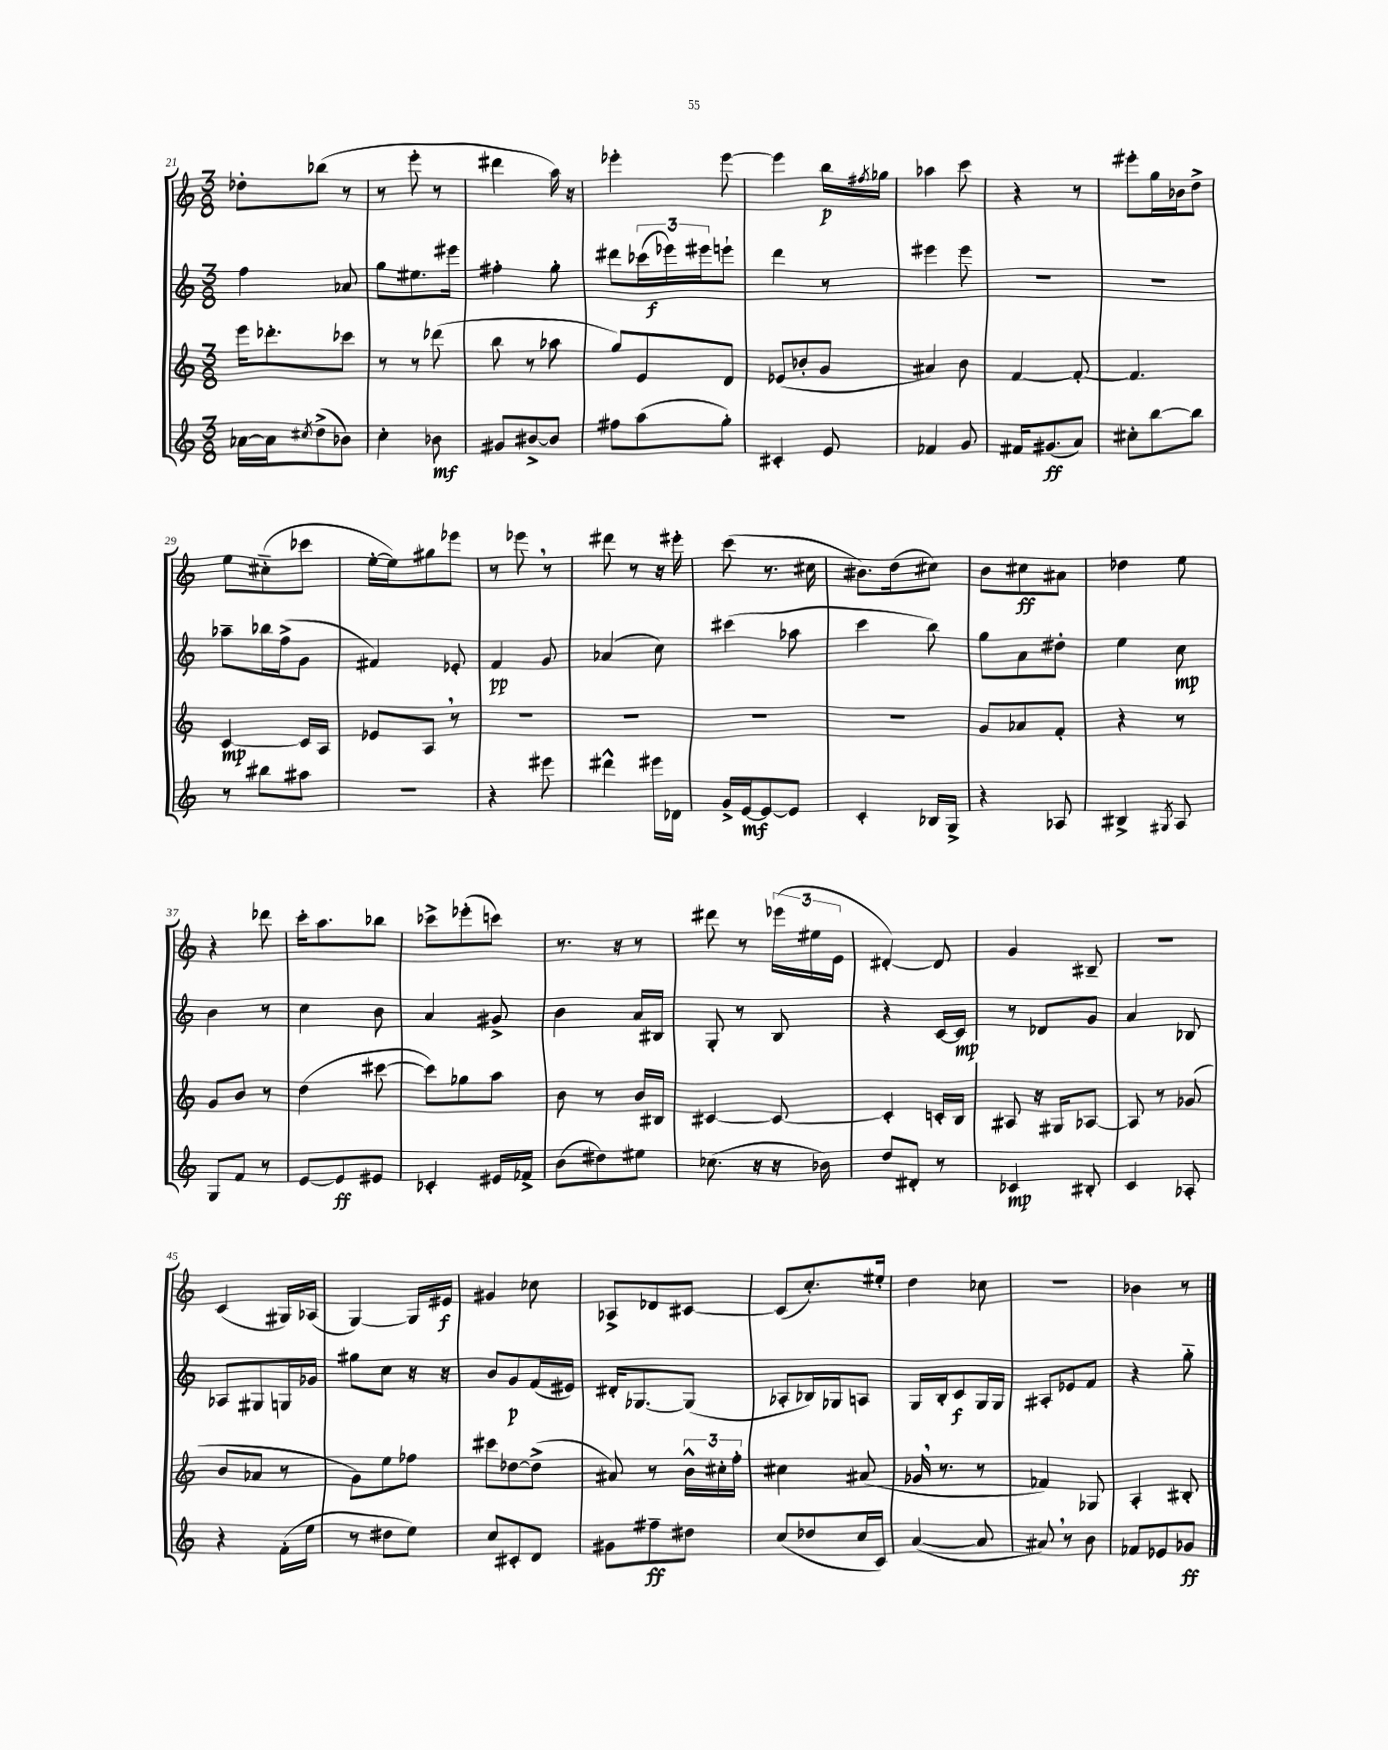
<<
\new StaffGroup <<
\new Staff = "s0" {
    \clef treble \key c \major \numericTimeSignature \time 3/8
    des''8-. bes''8( r8 |
    r8 e'''8-. r8 |
    dis'''4 a''16) r16 |
    ees'''4-. ees'''8~ |
    ees'''4 b''16\p \acciaccatura { fis''8 } ges''16 |
    aes''4 c'''8 |
    r4 r8 |
    eis'''8-. g''16 bes'16 d''8-> |
    e''8 cis''8-_( ces'''8 |
    e''16~-. e''16) gis''8 ees'''8 |
    r8 ees'''8 \breathe r8 |
    dis'''8 r8 r16 eis'''16-. |
    c'''8( r8. cis''16 |
    bis'8.) d''16( cis''8) |
    b'8 cis''8\ff ais'8 |
    des''4 e''8 |
    r4 des'''8 |
    c'''16-. a''8. bes''8 |
    ces'''8-> ees'''8-.( c'''8) |
    r8. r16 r8 |
    dis'''8 r8 \tuplet 3/2 { ees'''16( eis''16 e'16 } |
    dis'4~-.) dis'8 |
    g'4 bis8-- |
    R4. |
    c'4( gis16) aes16( |
    g4~) g16 eis'16\f |
    gis'4 ces''8 |
    aes8-> des'8 cis'8~ |
    cis'8( c''8.-.) eis''16-. |
    d''4 ces''8 |
    R4. |
    bes'4 r8 \bar "|." |
}
\new Staff = "s1" {
    \clef treble \key c \major \numericTimeSignature \time 3/8
    f''4 aes'8 |
    g''8 eis''8. eis'''16 |
    fis''4-. g''8-. |
    dis'''8 \tuplet 3/2 { ces'''16( ees'''16\f) eis'''16 } e'''8-! |
    d'''4 r8 |
    eis'''4 eis'''8 |
    R4. |
    R4. |
    aes''8-- bes''16 f''16->( g'8 |
    fis'4) ees'8-. |
    f'4\pp g'8 |
    aes'4( c''8) |
    cis'''4( aes''8 |
    c'''4 b''8) |
    g''8 a'8 dis''8-. |
    e''4 c''8\mp |
    b'4 r8 |
    c''4 b'8 |
    a'4 gis'8-> |
    b'4 a'16 bis16 |
    g8-. r8 b8 |
    r4 c'16~ c'16\mp |
    r8 des'8 g'8 |
    a'4 bes8 |
    aes8 gis8 g16 ges'16 |
    gis''8 c''8 r16 r16 |
    b'8 g'8\p f'16( eis'16) |
    dis'16-. ges8.~ ges8( |
    aes8-. bes16) ges16 a8 |
    g16 b16-. c'8\f g16 g16 |
    ais8-. ees'8 f'8 |
    r4 g''8-_ \bar "|." |
}
\new Staff = "s2" {
    \clef treble \key c \major \numericTimeSignature \time 3/8
    e'''16 des'''8.-. ces'''8 |
    r8 r8 des'''8( |
    b''8 r8 aes''8 |
    g''8) e'8 d'8 |
    ees'8( bes'8-. g'8 |
    ais'4) b'8 |
    f'4~ f'8~-. |
    f'4. |
    c'4~\mp c'16 a16 |
    ees'8 a8 \breathe r8 |
    R4. |
    R4. |
    R4. |
    R4. |
    g'8 aes'8 f'8-. |
    r4 r8 |
    g'8 b'8 r8 |
    d''4( cis'''8~ |
    cis'''8) ges''8 a''8 |
    b'8 r8 b'16 bis16 |
    cis'4~ cis'8~ |
    cis'4-. c'16-. b16 |
    ais8 r16 gis16 aes8~ |
    aes8 r8 ges'8( |
    b'8 aes'8 r8 |
    g'8) e''8 fes''8 |
    cis'''8 des''8~ des''8->( |
    ais'8) r8 \tuplet 3/2 { b'16-^ cis''16-. f''16-. } |
    cis''4 ais'8( |
    ges'16 \breathe r8. r8 |
    fes'4) ges8 |
    a4-. bis8-. \bar "|." |
}
\new Staff = "s3" {
    \clef treble \key c \major \numericTimeSignature \time 3/8
    aes'16~ aes'16 \acciaccatura { cis''8 } d''8->( bes'8) |
    c''4-. bes'8\mf |
    gis'8 bis'8~-> bis'8 |
    fis''8 a''8( g''8-.) |
    cis'4-. e'8 |
    fes'4 g'8 |
    fis'16 gis'8.\ff( a'8) |
    cis''8-. b''8~ b''8 |
    r8 bis''8 ais''8 |
    R4. |
    r4 eis'''8 |
    dis'''4-^ eis'''16 des'16 |
    g'16-> e'16~\mf e'8~ e'8 |
    c'4-. bes16 g16-> |
    r4 aes8 |
    bis4-> \acciaccatura { gis8 } a8 |
    g8 f'8 r8 |
    e'8~ e'8\ff eis'8 |
    ces'4-. eis'16 fes'16-> |
    b'8( dis''8) eis''8 |
    ces''8.( r16 r16 bes'16) |
    d''8 dis'8-. r8 |
    ces'4\mp bis8-. |
    c'4 aes8-. |
    r4 f'16-.( e''16 |
    r8 dis''8 e''8) |
    c''8 cis'8-. d'8 |
    gis'8 fis''8--\ff dis''8 |
    c''8( des''8 c''16 c'16) |
    a'4~( a'8 |
    ais'8) \breathe r8 b'8 |
    fes'8 ees'8 ges'8\ff \bar "|." |
}
>>
>>
\layout { \context { \Score currentBarNumber = #21 } }
